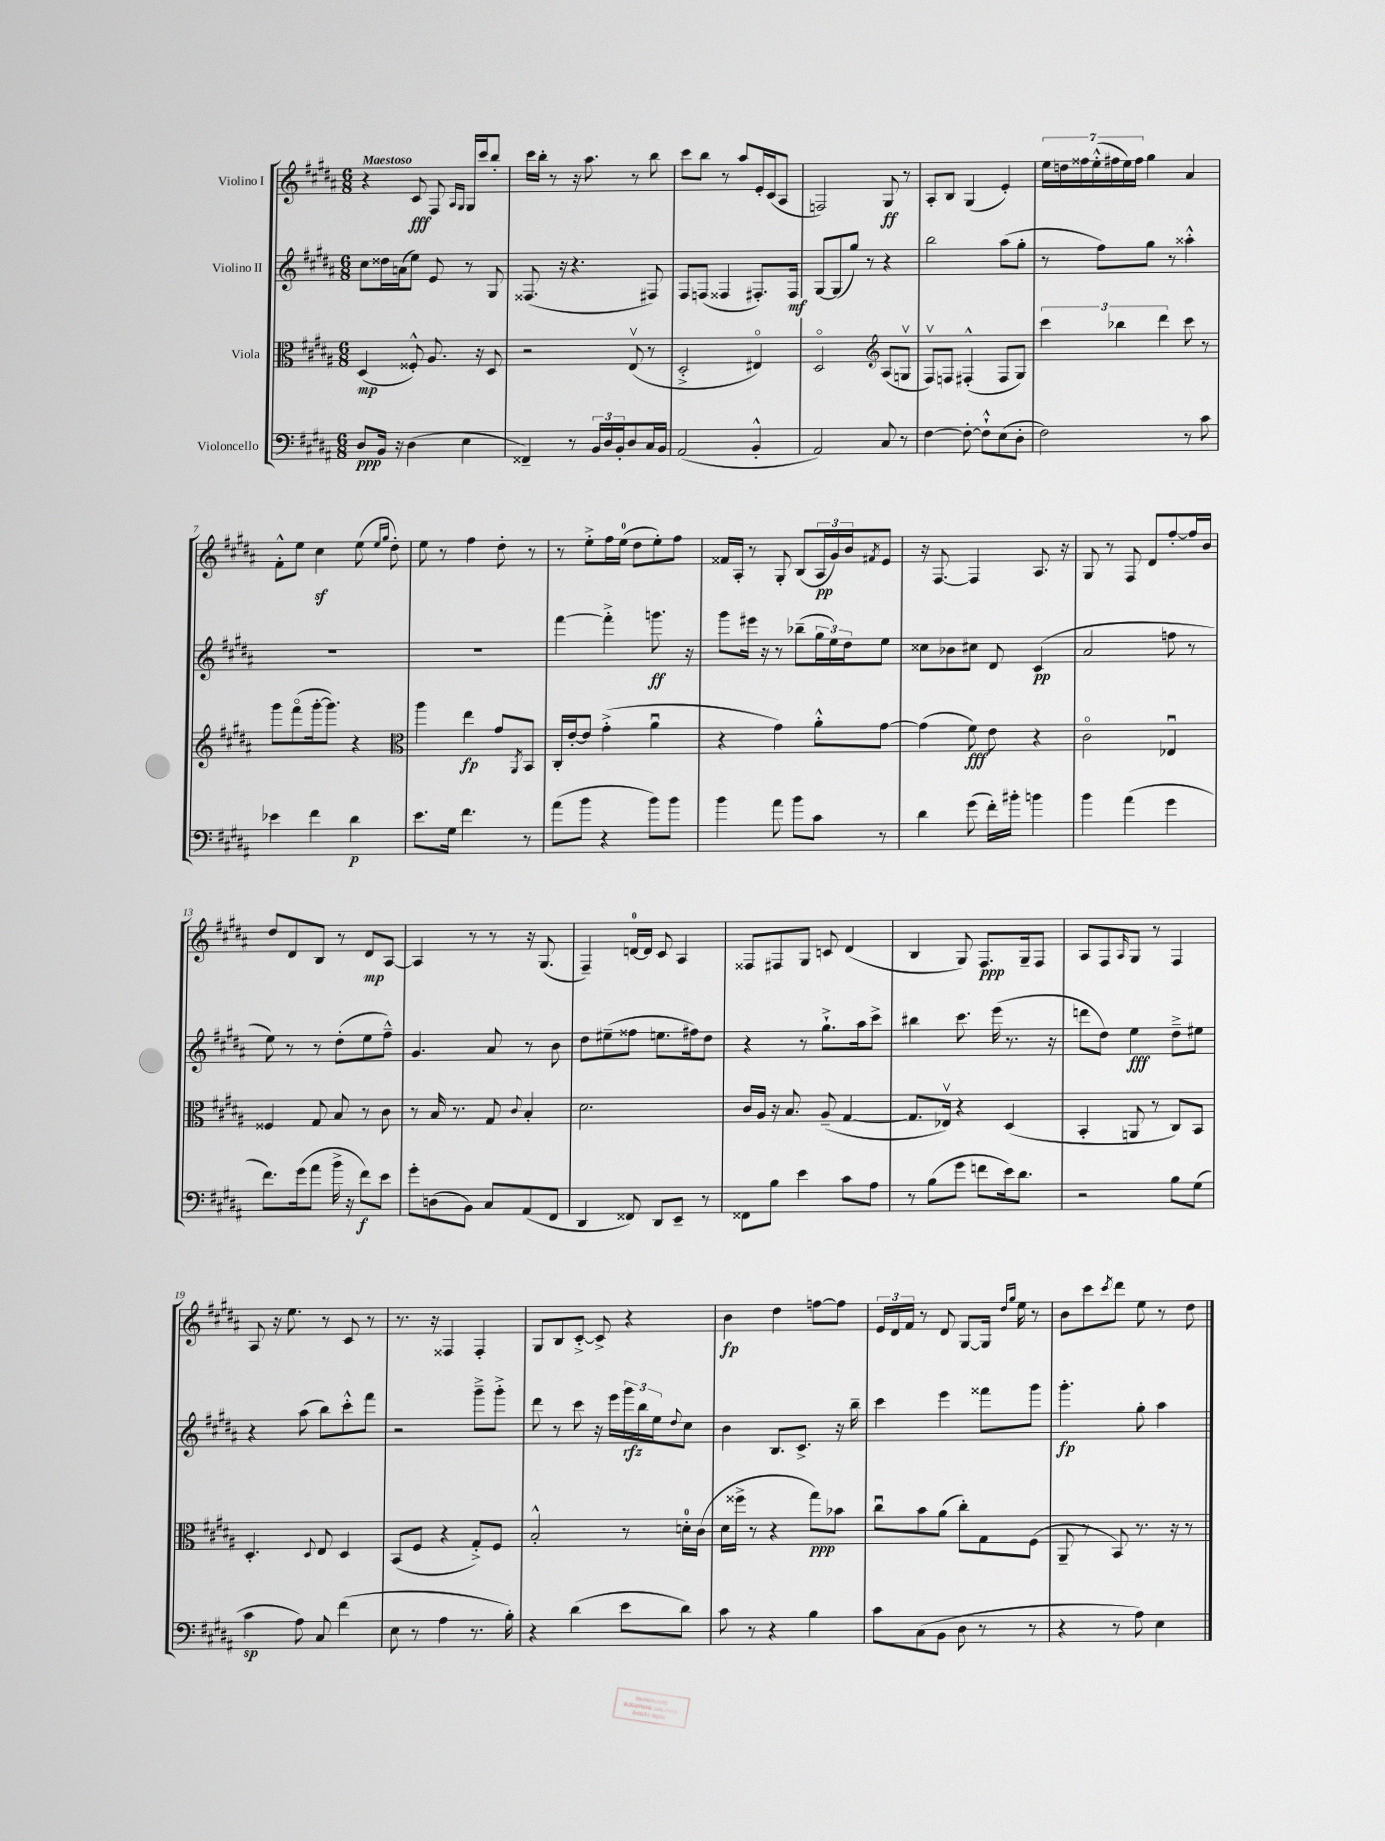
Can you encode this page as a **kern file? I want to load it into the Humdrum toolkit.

**kern	**dynam	**kern	**dynam	**kern	**dynam	**kern	**dynam
*part4	*part4	*part3	*part3	*part2	*part2	*part1	*part1
*staff4	*staff4	*staff3	*staff3	*staff2	*staff2	*staff1	*staff1
*I"Violoncello	*	*I"Viola	*	*I"Violino II	*	*I"Violino I	*
*clefF4	*	*clefC3	*	*clefG2	*	*clefG2	*
*k[f#c#g#d#a#]	*	*k[f#c#g#d#a#]	*	*k[f#c#g#d#a#]	*	*k[f#c#g#d#a#]	*
*M6/8	*	*M6/8	*	*M6/8	*	*M6/8	*
=1	=1	=1	=1	=1	=1	=1	=1
!	!	!	!	!	!	!LO:TX:a:B:t=Maestoso	!
8D#/L	ppp	(4D#/	mp	8cc#\L	.	4r	.
16BB/Jk	.	.	.	16dd##X\L	.	.	.
16r	.	.	.	(16an\J	.	.	.
(4D#\	.	8F##X'^^/)	.	8ee\J)	.	8c#/	fff
.	.	8.A#/	.	8e/	.	8F#/	.
.	.	.	.	.	.	16qqA#/LL	.
.	.	.	.	.	.	16qqG#/JJ	.
4E\	.	.	.	8r	.	16G#/LL	.
.	.	16r	.	.	.	16ccc#/J	.
.	.	8D#/	.	8G#/	.	8bb'/J	.
=2	=2	=2	=2	=2	=2	=2	=2
4FF##X~/)	.	2r	.	(8.F##X/	.	16ccc#\LL	.
.	.	.	.	.	.	16bb'\JJ	.
.	.	.	.	.	.	8r	.
.	.	.	.	16r	.	.	.
8r	.	.	.	4.r	.	16r	.
.	.	.	.	.	.	8.aa#\	.
24BB/LL	.	.	.	.	.	.	.
24D#/	.	.	.	.	.	.	.
24BB'/J	.	.	.	.	.	.	.
8D#/	.	(8Ev/	.	.	.	8r	.
16C#/L	.	8r	.	8F#X/)	.	8bb\	.
16BB/JJ	.	.	.	.	.	.	.
=3	=3	=3	=3	=3	=3	=3	=3
(2AA#/	.	2D#'^/	.	8F#/L	.	8ccc#\L	.
.	.	.	.	(8Fn/J	.	8bb\J	.
.	.	.	.	4F##X/	.	8r	.
.	.	.	.	.	.	8aa#/L	.
4BB'^^/	.	4E#X/)	.	8.F#X'/L)	.	16e'/L	.
.	.	.	.	.	.	(16c#/J	.
.	.	.	.	.	.	8A#/J	.
.	.	.	.	16F#/Jk	mf	.	.
=4	=4	=4	=4	=4	=4	=4	=4
2AA#/)	.	2D#/	.	[8G#/L	.	2Fn/)	.
.	.	.	.	(8G#/]	.	.	.
.	.	.	.	8gg#/J)	.	.	.
.	.	.	.	8r	.	.	.
*	*	*clefG2	*	*	*	*	*
8C#/	.	(8A#/L	.	4r	.	8G#/	ff
8r	.	8Gnv/J	.	.	.	8r	.
=5	=5	=5	=5	=5	=5	=5	=5
[4F#\	.	8F#v/L)	.	2bb\	.	8A#'/L	.
.	.	8Fn/J	.	.	.	8B/J	.
8F#'\_	.	(4F#X'^^/	.	.	.	(4G#/	.
8F#`^^\L]	.	.	.	.	.	.	.
(8E\	.	8F#/L	.	(8aa#\L	.	4e'/)	.
8D#'\J	.	8G#/J)	.	8gg#'\J	.	.	.
=6	=6	=6	=6	=6	=6	=6	=6
2F#\)	.	6ccc#\	.	8r	.	28ee\LL	.
.	.	.	.	.	.	28ddn\	.
.	.	.	.	.	.	28ff##X\	.
.	.	.	.	.	.	(28ee'^^\	.
.	.	.	.	8ff#\L)	.	.	.
.	.	.	.	.	.	28ff#X\	.
.	.	6bb-X\	.	.	.	.	.
.	.	.	.	.	.	28ee\)	.
.	.	.	.	.	.	28ff#\JJ	.
.	.	.	.	8gg#\J	.	4gg#\	.
.	.	6ddd#\	.	.	.	.	.
.	.	.	.	8r	.	.	.
8r	.	8ccc#\	.	4aa##X'^^\	.	4a#/	.
8c#\	.	8r	.	.	.	.	.
!!LO:LB:g=z
=7	=7	=7	=7	=7	=7	=7	=7
4e-X\	.	8ggg#\L	.	2.r	.	8f#'^^\L	.
.	.	(8fff#\	.	.	.	8ee\J	.
4f#\	.	[16ggg#'\k	.	.	.	4cc#z\	.
.	.	8.ggg#\J])	.	.	.	.	.
4d#\	p	4r	.	.	.	(8ee\	.
.	.	.	.	.	.	16qqee/LL	.
.	.	.	.	.	.	16qqgg#/JJ	.
.	.	.	.	.	.	8dd#'\)	.
=8	=8	=8	=8	=8	=8	=8	=8
*	*	*clefC3	*	*	*	*	*
8.e\L	.	4aa#\	.	2.r	.	8ee\	.
.	.	.	.	.	.	8r	.
16G#\Jk	.	.	.	.	.	.	.
4.f#\	.	4ee\	fp	.	.	4ff#\	.
.	.	8g#/L	.	.	.	8dd#'\	.
.	.	8qAA#/	.	.	.	.	.
8r	.	8BB/J	.	.	.	8r	.
=9	=9	=9	=9	=9	=9	=9	=9
(8a#\L	.	16C#'/LL	.	[4fff#\	.	8r	.
.	.	[16e'/J	.	.	.	.	.
8b\J	.	8e/J]	.	.	.	8ee'^\L	.
4r	.	(4g#'^\	.	4fff#'^\]	.	16ff#\L	.
.	.	.	.	.	.	(16ee\JJ	.
.	.	.	.	.	.	8dd#\L	.
8b\L)	.	4a#u\	.	8.gggn\	ff	8ee'\)	.
8b\J	.	.	.	.	.	8ff#\J	.
.	.	.	.	16r	.	.	.
=10	=10	=10	=10	=10	=10	=10	=10
4b\	.	4r	.	8ggg#\L	.	16f##X/LL	.
.	.	.	.	.	.	16A#'/JJ	.
.	.	.	.	16eee#X\Jk	.	8r	.
.	.	.	.	16r	.	.	.
8a#\	.	4g#\)	.	8r	.	8G#'/	.
8b\L	.	.	.	(8bb-X~\L	.	(8B/L	.
8c#\J	.	8a#'^^\L	.	24gg#\L	.	24A#/L	pp
.	.	.	.	24ee\)	.	24g#/)	.
.	.	.	.	24dd#\J	.	24b/J	.
.	.	.	.	.	.	8qf#X/	.
8r	.	[8g#\J	.	8ee\J	.	8e/J	.
=11	=11	=11	=11	=11	=11	=11	=11
4d#\	.	(4g#\]	.	8cc##X\L	.	16r	.
.	.	.	.	.	.	[8.F#/	.
.	.	.	.	8b-X\	.	.	.
(8g#\	.	8f#\)	fff	8cc#X\J	.	4F#/]	.
16f#'\LL)	.	8e\	.	8d#/	.	.	.
16b#X'\JJ	.	.	.	.	.	.	.
4bn\	.	4r	.	(4c#/	pp	8.A#/	.
.	.	.	.	.	.	16r	.
=12	=12	=12	=12	=12	=12	=12	=12
4b\	.	2c#\	.	2a#/	.	8G#/	.
.	.	.	.	.	.	8r	.
(4a#\	.	.	.	.	.	8F#/	.
.	.	.	.	.	.	8d#/L	.
4g#\	.	4E-Xu/	.	8ffn\	.	[8ff#'/	.
.	.	.	.	8r	.	16ff#/L]	.
.	.	.	.	.	.	16b/JJ	.
!!LO:LB:g=z
=13	=13	=13	=13	=13	=13	=13	=13
8.f#\L)	.	4F##X/	.	8ee\)	.	8dd#/L	.
.	.	.	.	8r	.	8d#/	.
(16g#\k	.	.	.	.	.	.	.
8a#\J	.	8G#/	.	8r	.	8B/J	.
16b^\	.	8B/	.	(8dd#'\L	.	8r	.
16r	.	.	.	.	.	.	.
8f#\L)	f	8r	.	8ee\	.	8d#/L	mp
8e\J	.	8c#\	.	8ff#~^^\J)	.	[8A#/J	.
=14	=14	=14	=14	=14	=14	=14	=14
8g#'\L	.	8r	.	4.g#/	.	4A#/]	.
(8Dn\	.	16B/	.	.	.	.	.
.	.	8.r	.	.	.	.	.
8BB\J)	.	.	.	.	.	8r	.
8C#/L	.	8G#/	.	8a#/	.	8r	.
.	.	8qqc#/	.	.	.	.	.
(8AA#/	.	4B'/	.	8r	.	16r	.
.	.	.	.	.	.	(8.G#/	.
8FF#/J	.	.	.	8b\	.	.	.
=15	=15	=15	=15	=15	=15	=15	=15
4DD#/	.	2.d#\	.	8dd#\L	.	4F#~/)	.
.	.	.	.	(8ee#X~\	.	.	.
8FF##X/)	.	.	.	8ff##X\J	.	[16dn/LL	.
.	.	.	.	.	.	16d/JJ]	.
8DD#/L	.	.	.	8.een\L	.	8c#/	.
8EE~/J	.	.	.	.	.	4A#/	.
.	.	.	.	16ff#X\k)	.	.	.
8r	.	.	.	8dd#\J	.	.	.
=16	=16	=16	=16	=16	=16	=16	=16
8FF##X\L	.	16c#/LL	.	4r	.	8F##X/L	.
.	.	16A#/JJ	.	.	.	.	.
8B\J	.	16r	.	.	.	8F#X/	.
.	.	8.B/	.	.	.	.	.
4e\	.	.	.	8r	.	8G#/J	.
.	.	(8A#~/	.	8.gg#`^\L	.	8cn/	.
8c#\L	.	[4G#/	.	.	.	(4d#/	.
.	.	.	.	16aa#\k	.	.	.
8A#\J	.	.	.	8ccc#^\J	.	.	.
=17	=17	=17	=17	=17	=17	=17	=17
8r	.	8.G#/L]	.	4bb#X\	.	4B/	.
(8B\L	.	.	.	.	.	.	.
.	.	16E-Xv/Jk)	.	.	.	.	.
8g#\J	.	4r	.	8.ccc#\	.	8G#/)	.
8fn\L	.	.	.	.	.	8.F#/L	ppp
.	.	.	.	(16eee\	.	.	.
16e\k)	.	(4D#/	.	8.r	.	.	.
8.d#\J	.	.	.	.	.	16G#~/k	.
.	.	.	.	.	.	8F#/J	.
.	.	.	.	16r	.	.	.
=18	=18	=18	=18	=18	=18	=18	=18
2r	.	4BB'/	.	8dddn\L	.	8A#/L	.
.	.	.	.	8dd#\J)	.	8F#/	.
.	.	.	.	.	.	16qqA#/	.
.	.	8AAn/	.	4ee\	fff	8G#/J	.
.	.	8r	.	.	.	8r	.
8B\L	.	8C#/L)	.	8dd#~^\L	.	4F#/	.
(8G#\J	.	8BB/J	.	8ee#X\J	.	.	.
!!LO:LB:g=z
=19	=19	=19	=19	=19	=19	=19	=19
4c#\	sp	4.D#'/	.	4r	.	8A#/	.
.	.	.	.	.	.	16r	.
.	.	.	.	.	.	8.ee\	.
8A#\)	.	.	.	(8aa#\	.	.	.
.	.	8qqD#/	.	.	.	.	.
8C#/	.	8E/	.	8bb\L)	.	8r	.
(4f#\	.	4D#/	.	8ccc#'^^\	.	8c#/	.
.	.	.	.	8fff#\J	.	8r	.
=20	=20	=20	=20	=20	=20	=20	=20
8E\	.	(8BB/L	.	2r	.	8.r	.
8r	.	8F#/J	.	.	.	.	.
.	.	.	.	.	.	16r	.
4A#\	.	4r	.	.	.	4F##X/	.
8.r	.	8G#'^/L)	.	8ggg#~^\L	.	4F##'/	.
.	.	8F#/J	.	8ggg#'^\J	.	.	.
16B'\)	.	.	.	.	.	.	.
=21	=21	=21	=21	=21	=21	=21	=21
4r	.	2B'^^/	.	8ddd#\	.	8G#/L	.
.	.	.	.	8r	.	8B/	.
(4d#\	.	.	.	8ccc#\	.	[8c#'^/J	.
.	.	.	.	16r	.	8c#^/]	.
.	.	.	.	16eee\LL	.	.	.
8e\L	.	8r	.	24ggg#\	rfz	4r	.
.	.	.	.	24bb\	.	.	.
.	.	.	.	24ee\J	.	.	.
.	.	.	.	8qqdd#/	.	.	.
8d#\J)	.	16dn'\LL	.	8cc#\J	.	.	.
.	.	(16c#\JJ	.	.	.	.	.
=22	=22	=22	=22	=22	=22	=22	=22
8c#\	.	16d#\LL	.	4b\	.	4b\	fp
.	.	16ff##X^\JJ	.	.	.	.	.
8r	.	8r	.	.	.	.	.
4r	.	4r	.	8.B/L	.	4dd#\	.
.	.	.	.	8.c#^/J	.	.	.
4B\	.	8gg#\L)	ppp	.	.	[8ffn\L	.
.	.	8b-X\J	.	16r	.	8ff\J]	.
.	.	.	.	16bb~\	.	.	.
=23	=23	=23	=23	=23	=23	=23	=23
8c#\L	.	8cc#u\L	.	4ccc#\	.	24e/LL	.
.	.	.	.	.	.	24d#/	.
.	.	.	.	.	.	24f#/JJ	.
(8C#\	.	8b\	.	.	.	8r	.
8BB\J	.	(8a#\J	.	4eee\	.	8d#/	.
8D#\	.	8cc#'\L)	.	.	.	[8G#/L	.
8r	.	8G#\	.	8fff##X\L	.	16G#/Jk]	.
.	.	.	.	.	.	16qqdd#/LL	.
.	.	.	.	.	.	16qqgg#/JJ	.
.	.	.	.	.	.	16ee\	.
8r	.	(8F#\J	.	8ggg#\J	.	8r	.
=24	=24	=24	=24	=24	=24	=24	=24
4r	.	8AA#~/	.	4.ggg#'\	fp	8b\L	.
.	.	8r	.	.	.	8ccc#\	.
.	.	.	.	.	.	8qccc#/	.
8r	.	8BB/)	.	.	.	8ddd#\J	.
8A#\)	.	8.r	.	8gg#'\	.	8ee\	.
4E\	.	.	.	4aa#\	.	8r	.
.	.	16r	.	.	.	.	.
.	.	8r	.	.	.	8dd#\	.
==	==	==	==	==	==	==	==
*-	*-	*-	*-	*-	*-	*-	*-
